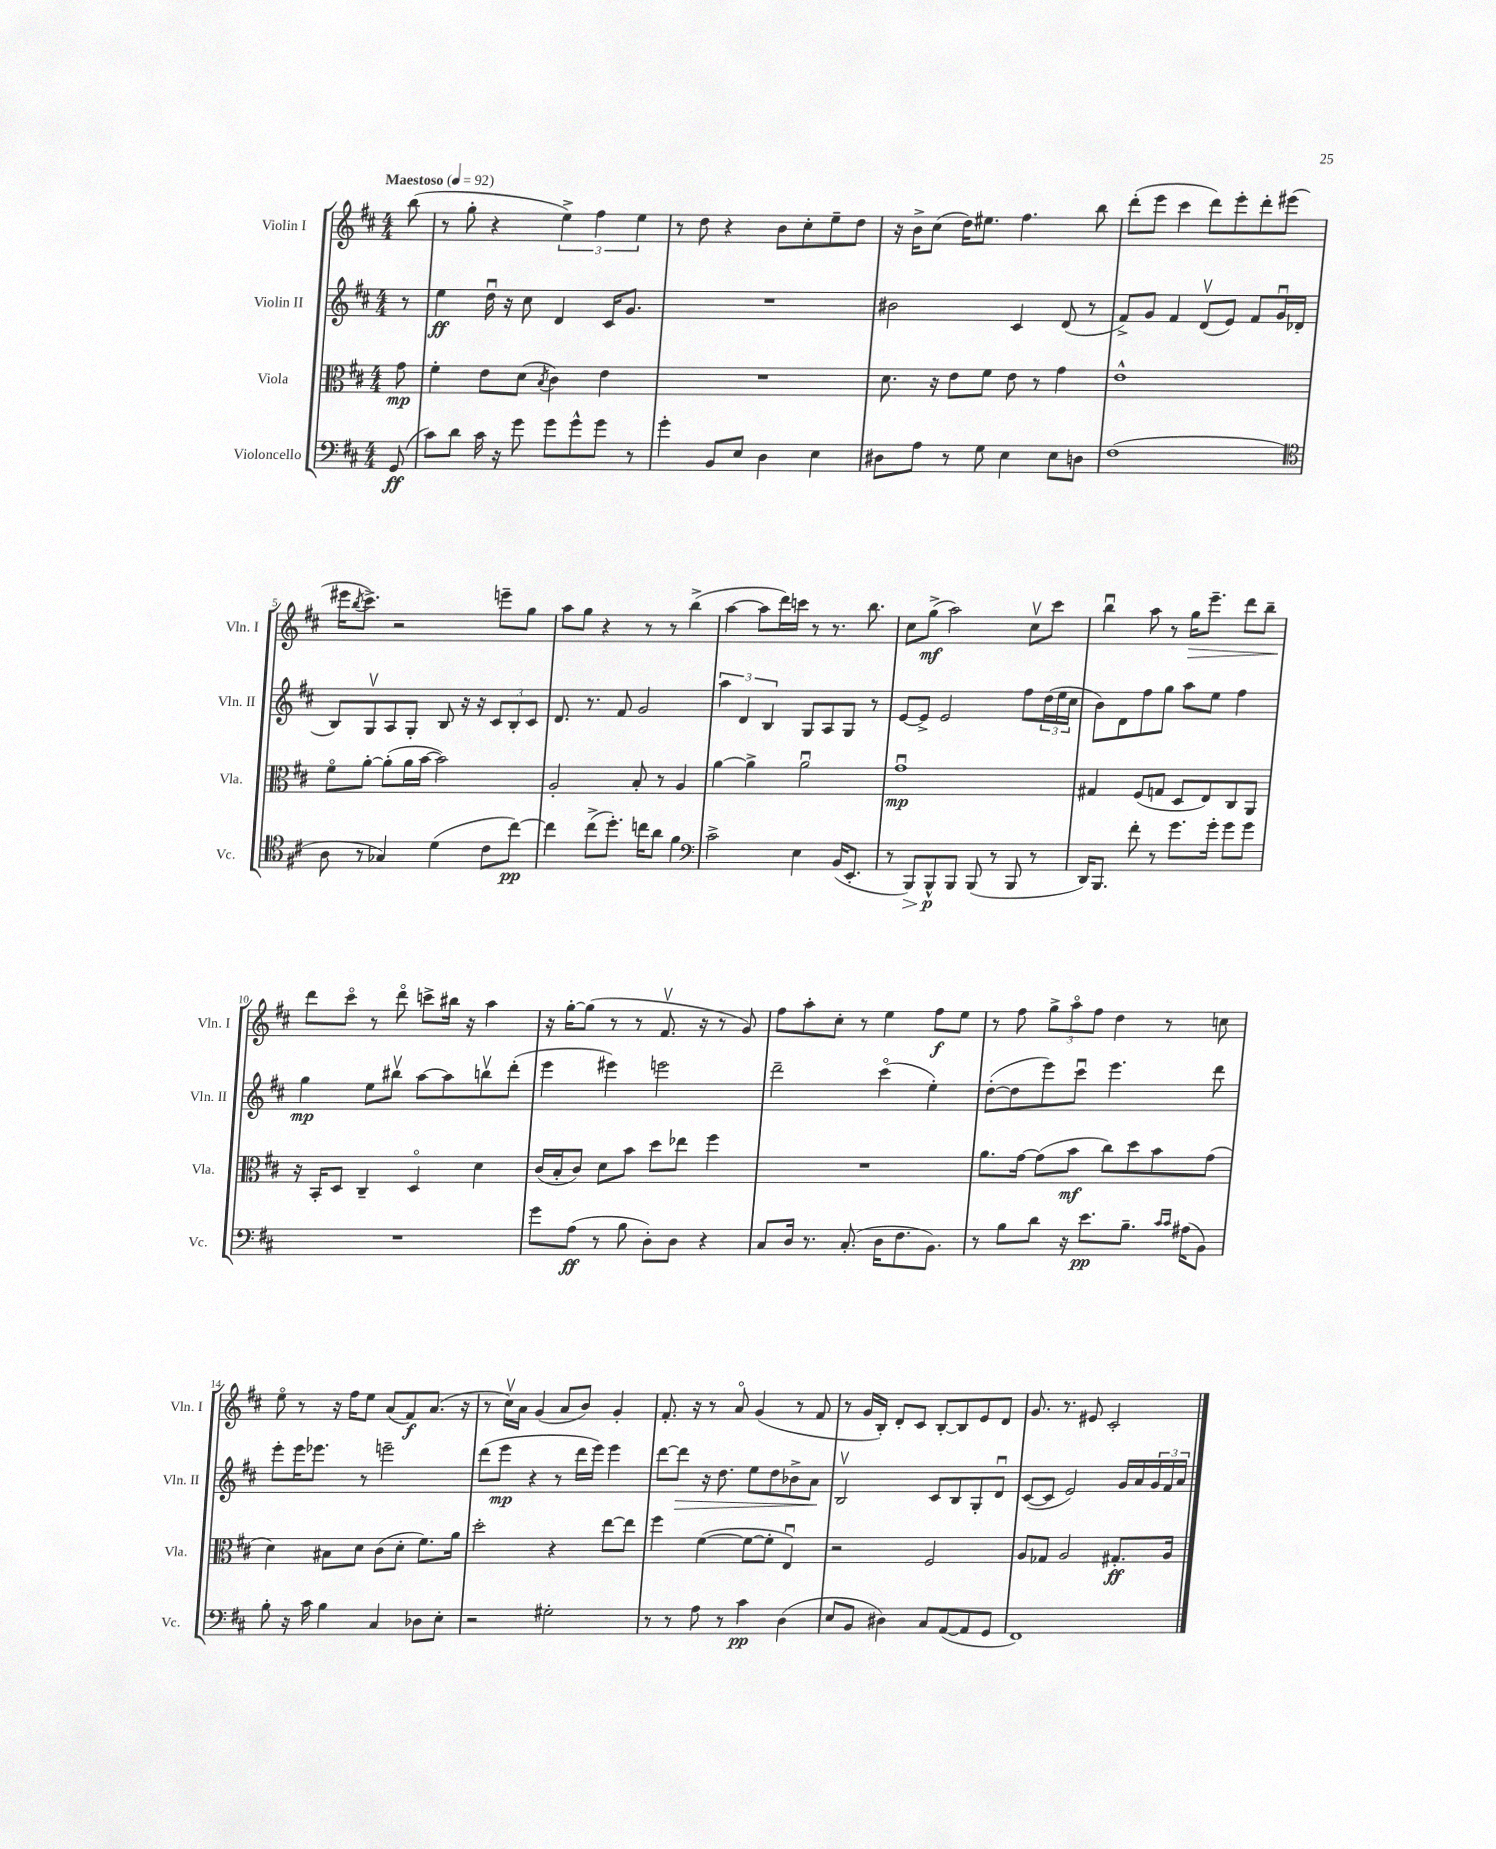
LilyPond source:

<<
\new StaffGroup <<
\new Staff = "s0" \with { instrumentName = "Violin I" shortInstrumentName = "Vln. I" } {
    \clef treble \key d \major \numericTimeSignature \time 4/4 \partial 8 \tempo "Maestoso" 4 = 92
    b''8( |
    r8 g''8-. r4 \tuplet 3/2 { e''4->) fis''4 e''4 } |
    r8 d''8 r4 b'8 cis''8-. e''8-- d''8 |
    r16 b'16-> cis''8( d''16) eis''8. fis''4. b''8 |
    d'''8-.( e'''8 cis'''4 d'''8) e'''8-. d'''8-. eis'''8( |
    eis'''16 \acciaccatura { b''8 } cis'''8.->) r2 e'''8-- g''8 |
    a''8 g''8 r4 r8 r8 b''4->( |
    a''4~ a''8 d'''16) c'''16 r8 r8. b''8. |
    cis''8 g''8->\mf( a''2) cis''8\upbow cis'''8 |
    b''4\downbow a''8 r8 g''16\> e'''8.-- d'''8 b''8-- |
    d'''8\! cis'''8\flageolet r8 d'''8\flageolet c'''8-> bis''16 r16 a''4 |
    r16 g''16~-. g''8( r8 r8 fis'8.\upbow r16 r8 g'8) |
    fis''8 a''8-. cis''8-. r8 e''4 fis''8\f e''8 |
    r8 fis''8 \tuplet 3/2 { g''8-> a''8\flageolet fis''8 } d''4 r8 c''8 |
    e''8\flageolet r8 r16 fis''16 e''8 a'8( fis'8\f) a'8.( r16 |
    r8 cis''16\upbow) a'16 g'4( a'8 b'8) g'4-. |
    fis'8.-. r16 r8 a'8\flageolet g'4( r8 fis'8 |
    r8 g'16 b16-.) d'8-. cis'8 b8~-. b8 e'8 d'8 |
    g'8. r8. eis'8 cis'2-. \bar "|." |
}
\new Staff = "s1" \with { instrumentName = "Violin II" shortInstrumentName = "Vln. II" } {
    \clef treble \key d \major \numericTimeSignature \time 4/4 \partial 8
    r8 |
    e''4\ff d''16\downbow r16 cis''8 d'4 cis'16 g'8. |
    R1 |
    bis'2 cis'4 d'8( r8 |
    fis'8->) g'8 fis'4 d'8\upbow( e'8) fis'8 g'16\downbow des'16( |
    b8) g8\upbow a8 g8-. b8 r16 r16 \tuplet 3/2 { cis'8 b8-. cis'8 } |
    d'8. r8. fis'8 g'2 |
    \tuplet 3/2 { a''4 d'4 b4 } g8 a8 g8 r8 |
    e'8~ e'8-> e'2 fis''8 \tuplet 3/2 { d''16( e''16 cis''16 } |
    b'8) d'8 fis''8 g''8 a''8 e''8 fis''4 |
    g''4\mp e''8 bis''8\upbow a''8~ a''8 b''8\upbow d'''8-.( |
    e'''4 eis'''4) e'''2 |
    d'''2-- cis'''4\flageolet( e''4-.) |
    d''8~-.( d''8 e'''8) cis'''8\downbow e'''4. d'''8 |
    e'''8-. e'''16 ees'''8. r8 e'''2-- |
    d'''8( e'''8\mp r4 r8 d'''16 e'''16) e'''4 |
    d'''8~ d'''8\> r16 d''8. e''8 d''8 bes'8-> a'8\! |
    b2\upbow cis'8 b8 g8-. d'8\downbow |
    cis'8~( cis'8 e'2) g'16 a'16 \tuplet 3/2 { g'16 fis'16 a'16 } \bar "|." |
}
\new Staff = "s2" \with { instrumentName = "Viola" shortInstrumentName = "Vla." } {
    \clef alto \key d \major \numericTimeSignature \time 4/4 \partial 8
    g'8\mp |
    fis'4-. e'8 d'8( \acciaccatura { b8 } cis'4) e'4 |
    R1 |
    d'8. r16 e'8 fis'8 e'8 r8 g'4 |
    e'1-^ |
    fis'8\flageolet a'8~-. a'8-.( a'16 b'16~ b'2) |
    a2-. b8-. r8 a4 |
    a'4~ a'4-> a'2\downbow |
    g'1\downbow\mp |
    gis4 fis8( g8 d8 e8) cis8 a,8 |
    r16 b,16-. d8 cis4-- d4\flageolet d'4 |
    cis'16( b16-. cis'8) d'8 b'8 d''8 ees''8 fis''4 |
    R1 |
    a'8. g'16~ g'8( b'8\mf cis''8) d''8 b'8 g'8( |
    d'4) bis8 d'8 cis'8( d'8-. fis'8.) a'16 |
    d''2-. r4 e''8~ e''8 |
    fis''4 fis'4~( fis'8~ fis'8-. e4\downbow) |
    r2 fis2 |
    a8 ges8 a2 gis8.-.\ff a16 \bar "|." |
}
\new Staff = "s3" \with { instrumentName = "Violoncello" shortInstrumentName = "Vc." } {
    \clef bass \key d \major \numericTimeSignature \time 4/4 \partial 8
    g,8\ff( |
    cis'8) d'8 cis'16 r16 g'8 g'8 g'8-^ g'8 r8 |
    g'4-. b,8 e8 d4 e4 |
    dis8 a8 r8 g8 e4 e8 d8 |
    fis1( |
    \clef tenor a8 r8 ges4) d'4( cis'8 cis''8~\pp) |
    cis''4 cis''8->( d''8.-.) c''16 a'8 fis'4 |
    \clef bass cis'2-> e4 b,16( e,8.-. |
    r8 b,,8\>) b,,8-^\p\! b,,8 b,,8( r8 b,,8 r8 |
    d,16) b,,8. fis'8-. r8 g'8. g'16-. g'8 g'8 |
    R1 |
    g'8 a8\ff( r8 b8 d8-.) d8 r4 |
    cis8 d16 r8. cis8.-.( d16 fis8. b,8.) |
    r8 b8 d'8 r16 e'8.\pp b8.-- \grace { cis'16 cis'16 } ais16( b,8) |
    b8-. r16 cis'16 b4 cis4 des8 e8-. |
    r2 gis2-. |
    r8 r8 a8 r8 cis'4\pp d4( |
    e8 b,8 dis4) cis8 a,8~( a,8 g,8 |
    fis,1) \bar "|." |
}
>>
>>
